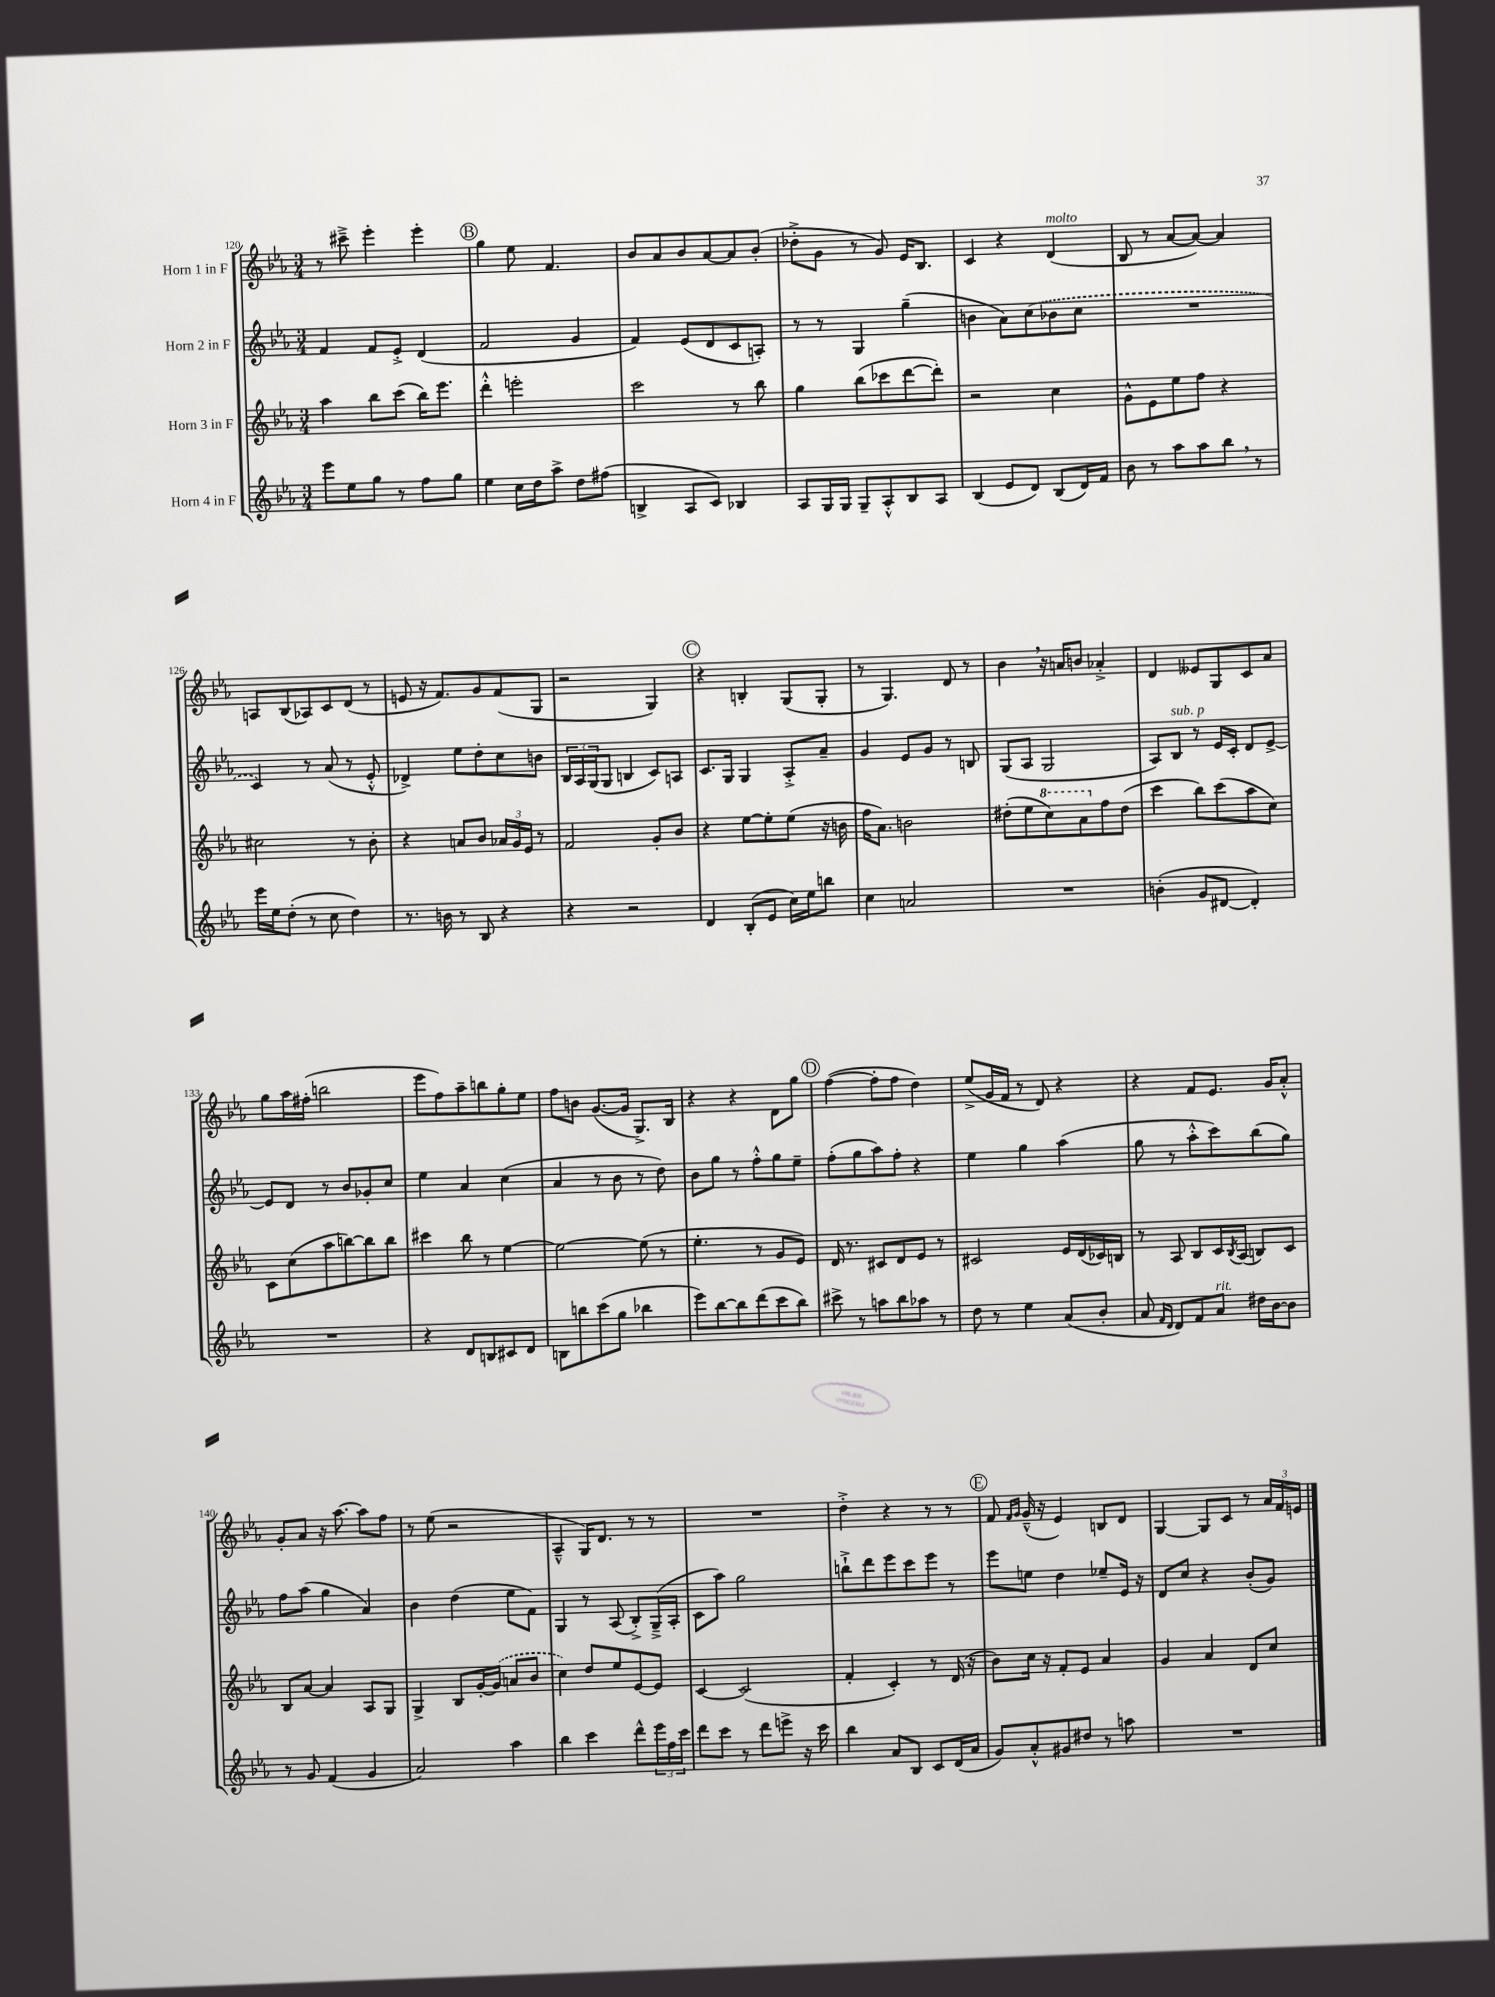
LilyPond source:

<<
\new StaffGroup <<
\new Staff = "s0" \with { instrumentName = "Horn 1 in F" } {
    \clef treble \key ees \major \numericTimeSignature \time 3/4
    r8 cis'''8---> ees'''4-. ees'''4-. |
    \mark \markup { \circle "B" } g''4 ees''8 f'4. |
    bes'8 aes'8 bes'8 aes'8~ aes'8 bes'8-.( |
    des''8-.-> g'8 r8 g'8) ees'16 bes8. |
    c'4 r4 d'4^\markup { \italic "molto" }( |
    bes8 r8 aes'8~ aes'8~) aes'4 |
    a8 bes8( aes8) c'8 d'8( r8 |
    e'8 r16 f'8.) g'8 f'8( g8 |
    r2 g4) |
    \mark \markup { \circle "C" } r4 b4-. g8( g8-. |
    r8 g4.) d'8 r8 |
    bes'4 \breathe r16 a'16 b'8 aes'4-.-> |
    d'4 eeses'8 g8 c'8 aes'8 |
    g''8 aes''16 fis''16-.( b''2 |
    ees'''8 f''8) aes''8-- b''8 g''8-. ees''8 |
    f''8 b'8 g'8.~( g'16 g8.->) bes16 |
    r4 r4 d'8 g''8 |
    \mark \markup { \circle "D" } f''4~( f''8-. f''8 d''4) |
    ees''8->( g'16 f'16 r8 d'8) r4 |
    r4 f'8 ees'8. g'16 aes'8-.-^ |
    g'8-. aes'8 r16 aes''8.~ aes''8 f''8 |
    r8 ees''8( r2 |
    aes4---^ g16) d'8. r8 r8 |
    R2. |
    d''4-.-> r4 r8 r8 |
    \mark \markup { \circle "E" } f'8 \grace { f'16 g'16 } g'16---^( r16 ees'4) b8 d'8 |
    g4~ g8 c'8 r8 \tuplet 3/2 { aes'16 f'16 e'16 } \bar "|." |
}
\new Staff = "s1" \with { instrumentName = "Horn 2 in F" } {
    \clef treble \key ees \major \numericTimeSignature \time 3/4
    f'4 f'8 ees'8-.-> d'4( |
    \mark \markup { \circle "B" } f'2 g'4 |
    f'4) ees'8( d'8 c'8 a8-.) |
    r8 r8 g4 g''4--( |
    b'4 aes'8) \once \slurDashed c''8( bes'8 c''8 |
    R2. |
    c'4) r8 aes'8( r8 ees'8-.-^ |
    des'4->) ees''8 d''8-. c''8 b'8 |
    \tuplet 3/2 { bes16 aes16 g16( } g8 b4 c'8) a8 |
    \mark \markup { \circle "C" } c'8. g16 g4 aes8-.-> aes'8-- |
    g'4 ees'8 g'8 r8 b8 |
    g8( aes8 g2 |
    aes8) bes8^\markup { \italic "sub. p" } r8 ees'16 c'16-. d'8 ees'8~-> |
    ees'8 d'8 r8 bes'8 ges'8-. c''8 |
    ees''4 aes'4 c''4( |
    aes'4 r8 bes'8 r8 d''8) |
    bes'8 g''8 r8 f''8-.-^ g''8 ees''8-- |
    \mark \markup { \circle "D" } f''8-.( g''8 aes''8) f''8-. r4 |
    ees''4 g''4 aes''4( |
    g''8 r8 aes''8-.-^ c'''8) bes''8( g''8) |
    f''8 aes''8( g''4 aes'4) |
    bes'4 d''4( ees''8 f'8) |
    g4 r8 aes8( bes8-.->) g16--->( aes16-. |
    c'8 aes''8) g''2 |
    b''8-!-> d'''8 ees'''8 c'''8 ees'''8 r8 |
    \mark \markup { \circle "E" } ees'''8 e''8 d''4 ees''8-- ees'16 r16 |
    d'8 c''8 r4 bes'8-.( g'8) \bar "|." |
}
\new Staff = "s2" \with { instrumentName = "Horn 3 in F" } {
    \clef treble \key ees \major \numericTimeSignature \time 3/4
    aes''4 bes''8 c'''8( bes''16) ees'''8. |
    \mark \markup { \circle "B" } d'''4-.-^ e'''2-. |
    c'''2 r8 bes''8 |
    g''4 bes''8( ces'''8 d'''8~ d'''8-.) |
    r2 c''4 |
    g'8-^ ees'8 ees''8 f''8 r4 |
    cis''2 r8 bes'8-. |
    r4 a'8 bes'8 \tuplet 3/2 { aes'16 g'16 ees'16 } r8 |
    f'2 g'8-. bes'8 |
    \mark \markup { \circle "C" } r4 ees''8~ ees''8-. ees''8( r16 b'16 |
    f''16 aes'8.) b'2 |
    dis''8-.( ees''8 \ottava #1 c'''8) aes''8 \ottava #0 f''8 dis''8( |
    c'''4 bes''8) c'''8( aes''8 c''8) |
    c'8 c''8( aes''8 b''8~) b''8 b''8 |
    cis'''4 bes''8 r8 ees''4~ |
    ees''2~ ees''8( r8 |
    ees''4.-. r8 g'8 ees'8) |
    \mark \markup { \circle "D" } d'16 r8. cis'8 d'8 ees'8 r8 |
    cis'2 ees'16 d'16( ces'16) b16 |
    r8 aes8 bes8 c'16 \acciaccatura { bes8 } aes16( b8) c'8 |
    bes8 aes'8~ aes'4 aes8 g8 |
    g4-> bes8 g'16~-. \once \slurDashed g'16( a'8 bes'8 |
    c''4) d''8 ees''8 ees'8~ ees'8 |
    c'4~ c'2( |
    f'4-. c'4-.) r8 d'16( r16 |
    \mark \markup { \circle "E" } bes'8) c''16 r16 f'8-. ees'8 aes'4 |
    g'4 aes'4 d'8 c''8 \bar "|." |
}
\new Staff = "s3" \with { instrumentName = "Horn 4 in F" } {
    \clef treble \key ees \major \numericTimeSignature \time 3/4
    ees'''8 ees''8 g''8 r8 f''8 g''8 |
    \mark \markup { \circle "B" } ees''4 c''16 d''16 aes''8-> d''8 fis''8( |
    b4-> aes8 c'8) bes4 |
    aes8 g16 g16 g8-- aes8-.-^ bes8 aes8 |
    bes4( ees'8 d'8) bes8( d'16) f'16 |
    bes'8 r8 aes''8 aes''8 bes''8 \breathe r8 |
    ees'''16 ees''16 d''8-.( r8 c''8 d''4) |
    r8. b'16 r8 bes8 r4 |
    r4 r2 |
    \mark \markup { \circle "C" } d'4 bes8-.( ees'8 c''16) ees''16 b''8 |
    c''4 a'2 |
    R2. |
    b'4-.( g'8 dis'8~ dis'4-.) |
    R2. |
    r4 d'8 b8 cis'8 d'8 |
    b8 b''8 c'''8( g''8 bes''4 |
    ees'''8) bes''8~ bes''8 d'''8( c'''8 bes''8) |
    \mark \markup { \circle "D" } cis'''8-> r8 a''8 bes''8 aes''8 r8 |
    d''8 r8 ees''4 aes'8( bes'8-. |
    aes'8 \grace { f'16 d'16 } d'8) f'8 aes'8^\markup { \italic "rit." } dis''16 bes'16~ bes'8 |
    r8 g'8 f'4( g'4 |
    aes'2) aes''4 |
    bes''4 c'''4 d'''8-^ \tuplet 3/2 { ees'''16 f''16 c'''16 } |
    d'''8 c'''8 r8 d'''8 e'''8-> r16 c'''16 |
    bes''4 aes'8 bes8 c'8 d'16( aes'16 |
    \mark \markup { \circle "E" } g'8) aes'8-.-^ gis'8 dis''8 r8 a''8 |
    R2. \bar "|." |
}
>>
>>
\layout { \context { \Score currentBarNumber = #120 } }
